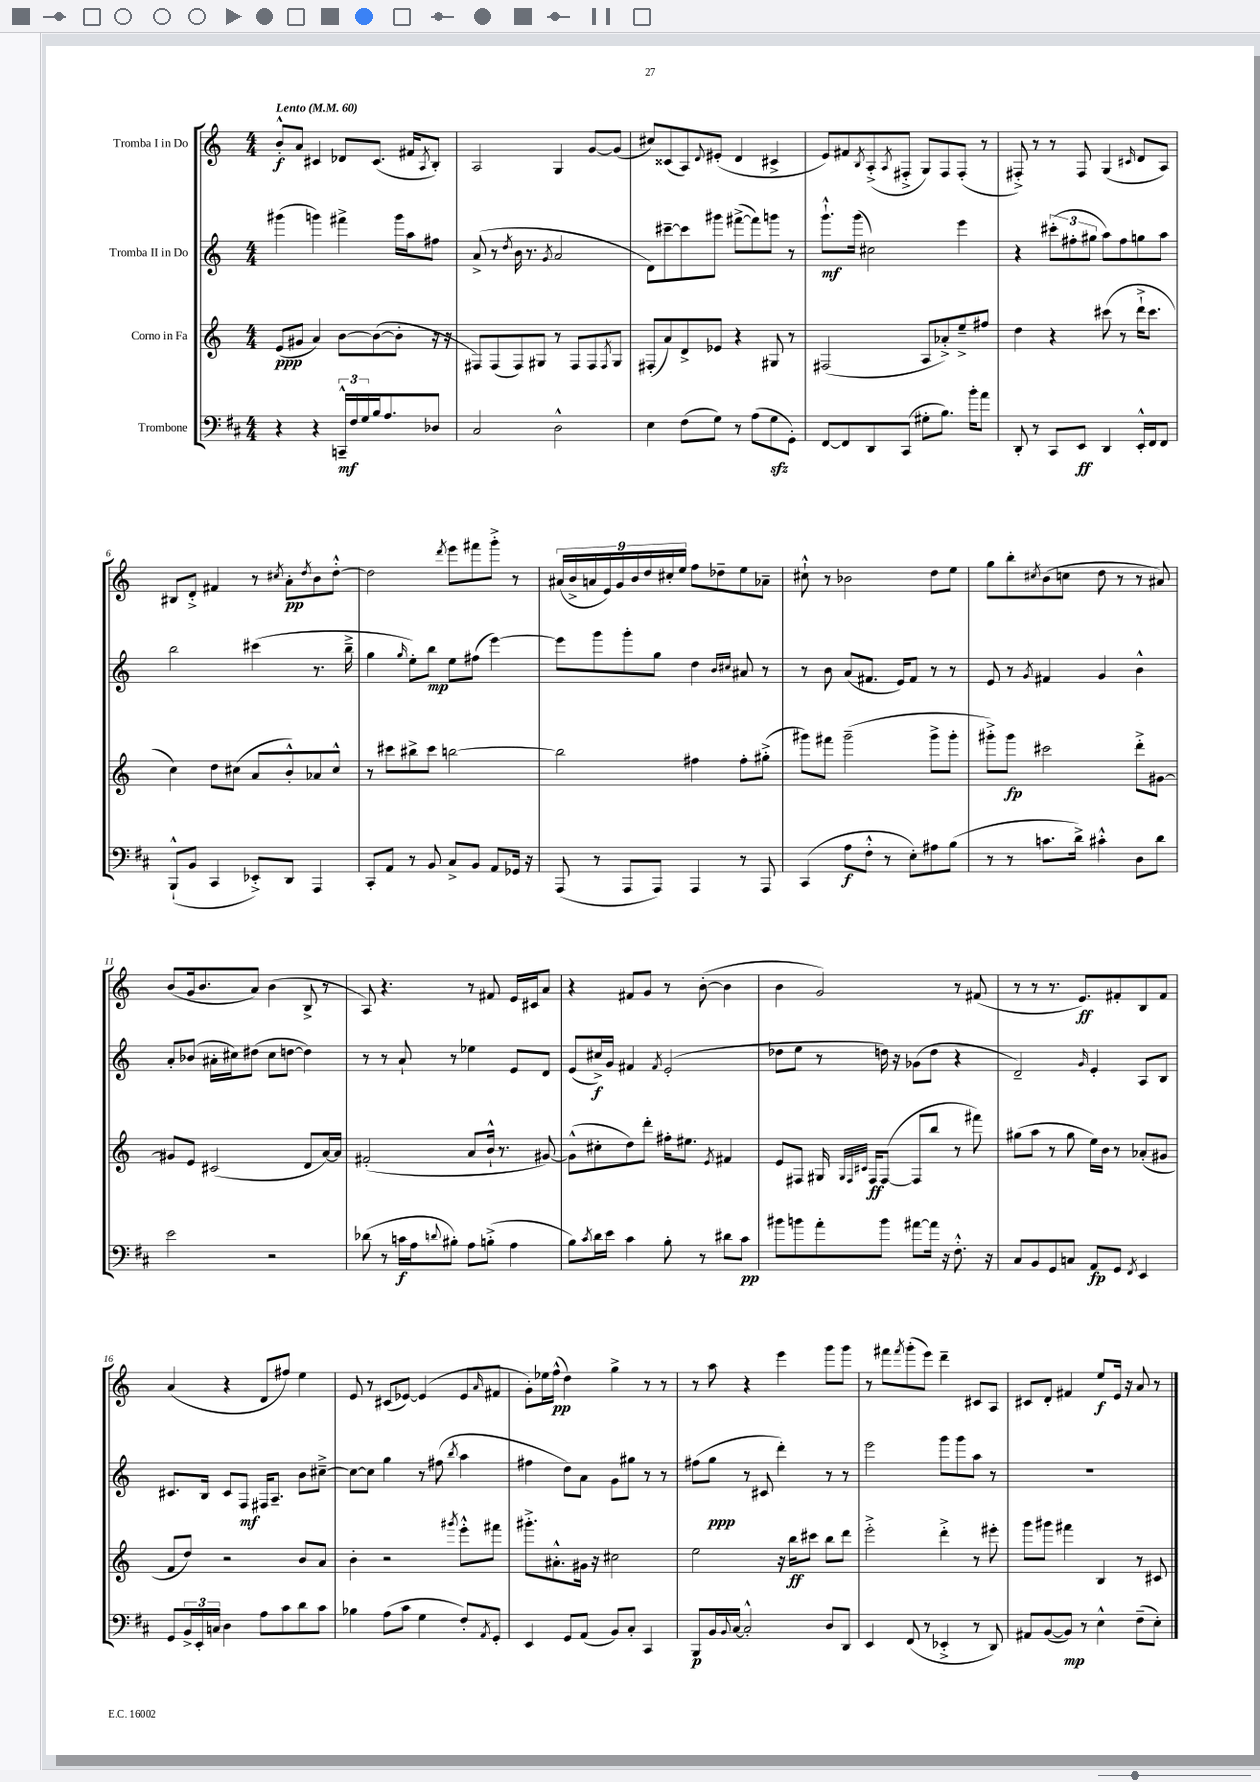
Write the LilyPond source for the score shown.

<<
\new StaffGroup <<
\new Staff = "s0" \with { instrumentName = "Tromba I in Do" } {
    \clef treble \key c \major \numericTimeSignature \time 4/4 \tempo "Lento" 4 = 60
    b'8-.-^\f a'8 cis'4 des'8 cis'8.( fis'16 \acciaccatura { a8 } b8-.) |
    a2 g4 g'8~ g'8( |
    cis''8) cisis'8( a8) \appoggiatura { d'8 } eis'8-.( d'4 cis'4-> |
    e'8) fis'8 \acciaccatura { b8 } a8-.->( \acciaccatura { a8 } fis8-.-> g8) fis8 fis8-.( r8 |
    fis8-.->) r8 r8 fis8 g4( \grace { cis'16 } d'8 a8) |
    bis8 d'8-.-> fis'4 r8 \acciaccatura { cis''8 } a'8-.\pp \acciaccatura { d''8 } b'8 d''8~-.-^ |
    d''2 \acciaccatura { d'''8 } e'''8 fis'''8 g'''8-.-> r8 |
    \tuplet 9/8 { ais'16( b'16-> a'16 e'16) g'16 b'16 d''16 cis''16-. e''16 } f''8 des''8-- e''8 aes'8-- |
    cis''8-!-^ r8 bes'2 d''8 e''8 |
    g''8 b''8-. \acciaccatura { cis''8 } b'8( c''8 d''8 r8 r8 ais'8) |
    b'8( g'16 b'8. a'8) b'4( b8-> r8 |
    a8) r4. r8 fis'8 e'16 cis'16 a'8 |
    r4 fis'8 g'8 r8 b'8~-.( b'4 |
    b'4 g'2) r8 fis'8( |
    r8 r8 r8. e'8.\ff) fis'8-. b8 fis'8 |
    a'4( r4 d'8 fis''8) e''4 |
    e'8 r8 cis'8( ees'8~) ees'4( ees'8 \grace { a'16 } fis'8 |
    g'8-.) ees''16 f''16-^\pp( d''4) g''4-> r8 r8 |
    r8 a''8 r4 e'''4 g'''8 g'''8 |
    r8 fis'''8 \acciaccatura { fis'''8 } g'''8-.( e'''8) d'''4-- cis'8 a8 |
    cis'8 d'8-. fis'4 e''8\f e'16 r16 a'8 r8 \bar "|." |
}
\new Staff = "s1" \with { instrumentName = "Tromba II in Do" } {
    \clef treble \key c \major \numericTimeSignature \time 4/4
    gis'''4( g'''4) fis'''4-> g'''16 a''16 fis''8 |
    a'8->( r8 \acciaccatura { d''8 } b'16 r8. \acciaccatura { g'8 } a'2 |
    d'8) cis'''8~-- cis'''8 gis'''8 fis'''8~->( fis'''8) g'''8 r8 |
    g'''8.-!-^\mf g'''16( cis''2) e'''4 |
    r4 \tuplet 3/2 { cis'''8-.( fis''8-. gis''8 } a''8) fis''8 g''8 a''8 |
    b''2 cis'''4( r8. b''16---> |
    g''4 \grace { g''16 } e''8-.) b''8\mp e''8 fis''8( e'''4~) |
    e'''8 g'''8 g'''8-. g''8 d''4 \grace { b'16 cis''16 } ais'8 r8 |
    r8 b'8 a'8( fis'8. e'16) fis'8 r8 r8 |
    e'8 r8 \acciaccatura { g'8 } fis'4 g'4 b'4-^ |
    a'8-. bes'8( ais'16-. cis''16) dis''8( cis''8 d''8~ d''4) |
    r8 r8 a'8-! r8 ees''4 e'8 d'8 |
    e'8( cis''16->\f) g'16 fis'4 \acciaccatura { fis'8 } e'2-.( |
    des''8 e''8 r8 d''16) r16 ges'8( d''8 r4 |
    d'2--) \grace { g'16 } e'4-. a8 b8 |
    cis'8. b16 cis'8 f8\mf fis16 a8.-- b'8 cis''8~---> |
    cis''8~ cis''8 g''4 r8 fis''8( \acciaccatura { b''8 } a''4 |
    fis''4 d''8) a'8 g'8 gis''8 r8 r8 |
    fis''8( g''8\ppp r8 cis'8 d'''4-.) r8 r8 |
    e'''2 g'''8 g'''8 a''8 r8 |
    R1 \bar "|." |
}
\new Staff = "s2" \with { instrumentName = "Corno in Fa" } {
    \clef treble \key c \major \numericTimeSignature \time 4/4
    e'8\ppp( gis'8 a'4) b'8~ b'8~( b'8-. r16 r16 |
    fis8) fis8( fis8) gis8 r8 fis8 fis8 \acciaccatura { fis8 } gis8 |
    fis8-.( a'8) d'8-> ees'8 r4 gis8 r8 |
    fis2( a8 aes'8-.->) e''8---> fis''8 |
    d''4 r4 cis'''8( r8 d'''16-!-> cis'''8. |
    c''4) d''8 cis''8( a'8 b'8-.-^) aes'8 cis''8-^ |
    r8 cis'''8 bis''8-> cis'''8 b''2~ |
    b''2 fis''4 fis''8-. gis''8-.->( |
    gis'''8) fis'''8 gis'''2--( gis'''8-> gis'''8-. |
    gis'''8-.->) gis'''8\fp cis'''2 d'''8-.-> gis'8~ |
    gis'8 e'8 cis'2( d'8 a'16~) a'16 |
    fis'2-.( a'8 b'16-!-^ r8. gis'8~) |
    gis'8-^( cis''8-. d''8) d'''8-. fis''16-. eis''8. \acciaccatura { e'8 } fis'4 |
    e'8 fis8 gis16 \grace { gis32 fis32 cis'32 } fis16\ff fis8~( fis8 b''8 r8 fis'''8) |
    gis''8( a''8 r8 gis''8 e''16) b'16 r8 aes'8-.( gis'8 |
    f'8 d''8) r2 b'8 a'8 |
    b'4-. r2 \acciaccatura { gis'''8 } e'''8-.-^ fis'''8 |
    gis'''8.-.-> ais'8.-.-^ gis'16 r16 cis''2 |
    e''2 r16 b''16\ff cis'''8 b''8 d'''8 |
    e'''2-.-> d'''4-.-> r8 eis'''8-. |
    g'''8 gis'''8 fis'''4 b4 r8 cis'8 \bar "|." |
}
\new Staff = "s3" \with { instrumentName = "Trombone" } {
    \clef bass \key d \major \numericTimeSignature \time 4/4
    r4 r4 \tuplet 3/2 { c,16---^\mf fis16 g16 } b16 a8. des8 |
    cis2 d2-^ |
    e4 fis8( g8) r8 a8( g8\sfz g,8-.) |
    fis,8~ fis,8 d,8 cis,8( gis8-. b8.) b'16-. a'8 |
    d,8-. r8 cis,8 e,8\ff d,4 e,16-.-^ fis,16 fis,8 |
    b,,8-!-^( b,8 cis,4 ees,8-.->) d,8 a,,4 |
    cis,8-. a,8 r8 b,8 cis8-> b,8 a,8 ges,16 r16 |
    a,,8( r8 a,,8 a,,8) a,,4 r8 a,,8 |
    cis,4( a8\f fis8-.-^ r8 e8-.) ais8 b8( |
    r8 r8 c'8. d'16->) cis'4-.-^ d8 d'8 |
    e'2 r2 |
    des'8( r8 c'16\f a16 \appoggiatura { d'8 } bis8-.) a8 b8-.->( a4 |
    b8) \acciaccatura { cis'8 } d'16 e'16 cis'4 b8-. r8 dis'8 cis'8\pp |
    bis'8 b'8 a'8-. b'8 ais'8~ ais'16 r16 fis8.-.-^ r16 |
    cis8 b,8 g,8 c8 a,8\fp g,8 \acciaccatura { fis,8 } e,4 |
    g,8 \tuplet 3/2 { b,16-> e,16-. c16 } d4 a8 cis'8 d'8 cis'8 |
    bes4 a8( cis'8 g4 fis8-.) \acciaccatura { a,8 } g,8-. |
    e,4 g,8 a,8( b,8) cis8-. cis,4 |
    b,,8\p b,16 \appoggiatura { b,8 } cis16~ cis2-.-^ d8 d,8 |
    e,4 fis,8( r8 ees,4-.-> r8 d,8) |
    ais,8 b,8~( b,8\mp) r8 e4-^ fis8--( e8-.) \bar "|." |
}
>>
>>
